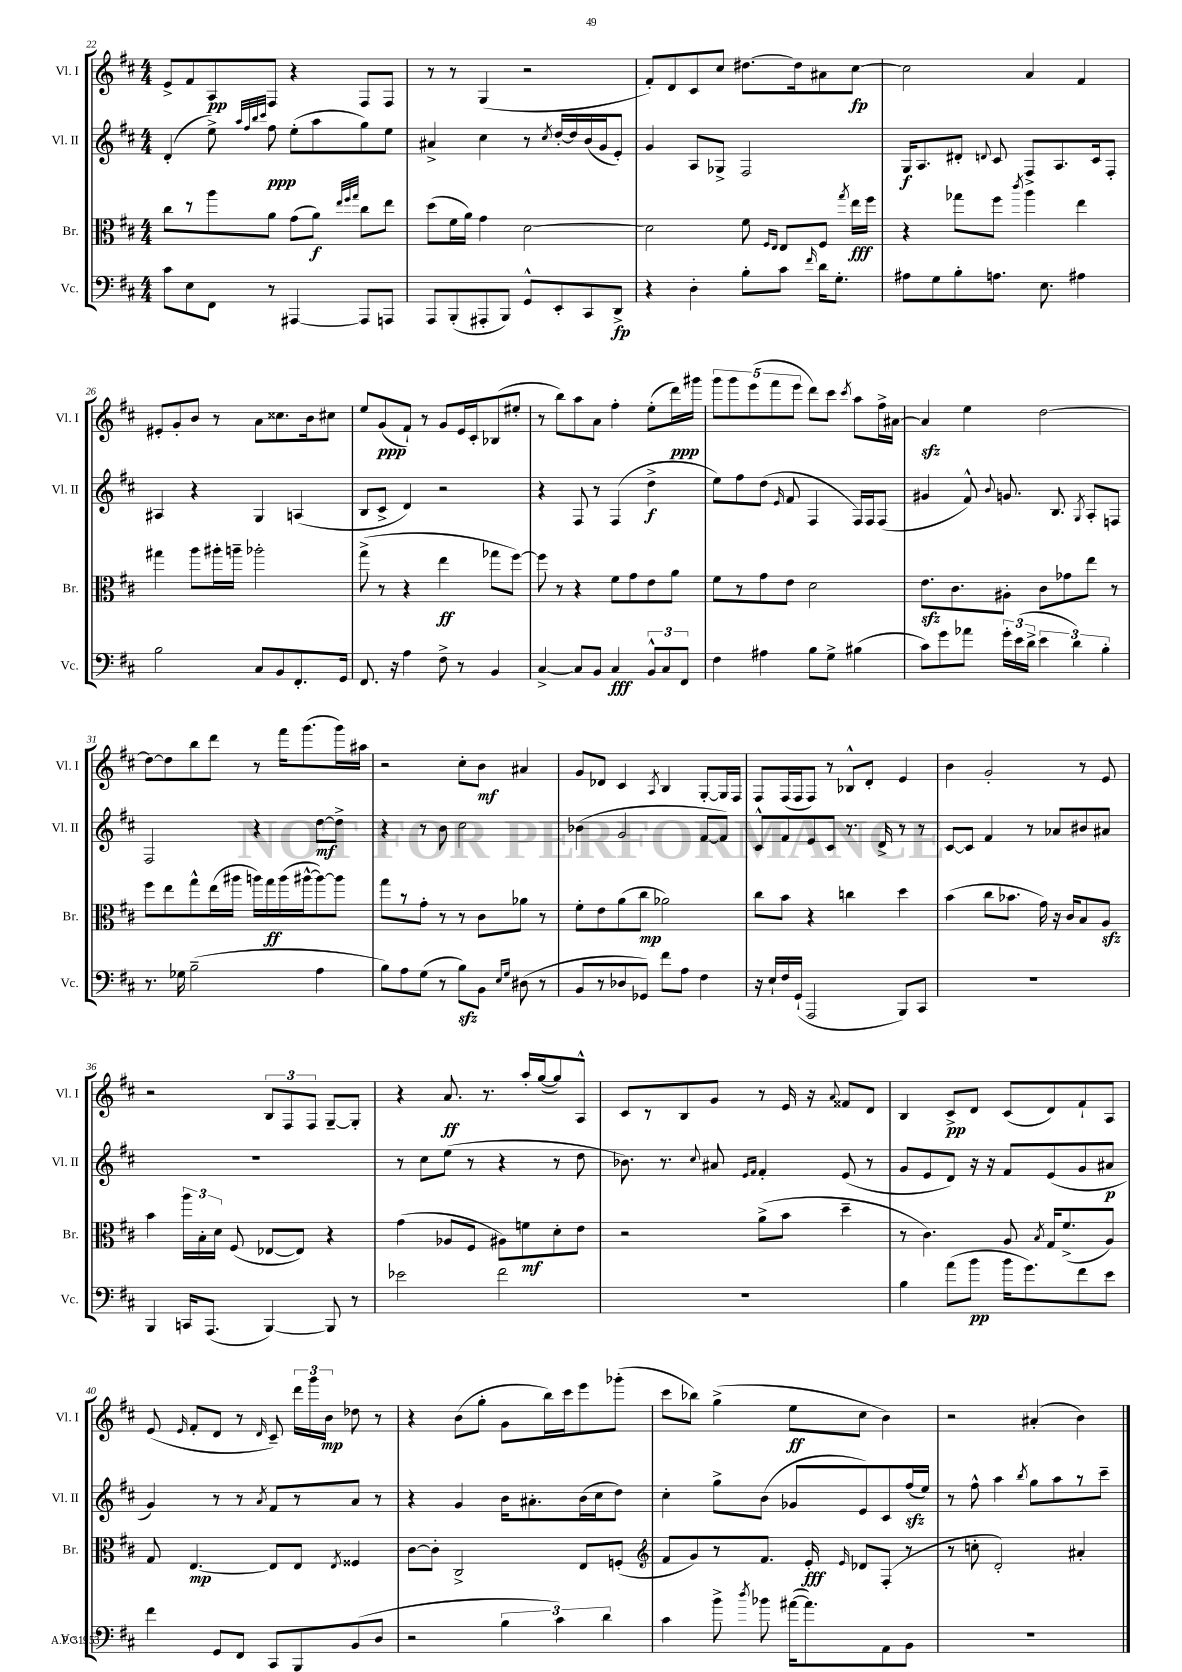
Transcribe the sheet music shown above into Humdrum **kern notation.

**kern	**kern	**kern	**kern
*staff4	*staff3	*staff2	*staff1
*clefF4	*clefC3	*clefG2	*clefG2
*k[f#c#]	*k[f#c#]	*k[f#c#]	*k[f#c#]
*M4/4	*M4/4	*M4/4	*M4/4
8c#\L	8cc#\L	(4d'/	8e^/L
8E\	8r	.	8f#/
8FF#\J	8aa\	8ee^\)	8A/
.	.	32qqaa/LLL	.
.	.	32qqff#/	.
.	.	32qqbb/	.
.	.	32qqccc#/JJJ	.
8r	8a\J	8ff#\	8F#/J
[4AAA#/	(8g\L	(8ee'\L	4r
.	8a\J)	8aa\	.
.	32qqee/LLL	.	.
.	32qqff#/	.	.
.	32qqgg/JJJ	.	.
8AAA#/]L	8cc#\L	8gg\)	8F#/L
8AAA/J	8ee\J	8ee\J	8F#/J
=	=	=	=
8AAA/L	(8dd\L	4a#^/	8r
(8BBB'/	16f#\L	.	8r
.	16a\JJ)	.	.
8AAA#'/	4g\	4cc#\	(4G/
8BBB/J)	.	.	.
8GG^^/L	[2d\	8r	2r
.	.	8qcc#/	.
8EE'/	.	[16dd'/LL	.
.	.	16dd/]	.
8CC#/	.	(16b/	.
.	.	16g/J	.
8DD^/J	.	8e'/J)	.
=	=	=	=
4r	2d\]	4g/	8f#'/L)
.	.	.	8d/
4D'\	.	8A/L	8c#/
.	.	8G-^/J	8cc#/J
8B'\L	8f#\	2F#/	[8.dd#\L
.	16qqF#/LL	.	.
.	16qqE/JJ	.	.
8c#\J	8E/L	.	.
.	.	.	16dd#\]k
16qqf#/	.	.	.
16d\LK	8F#/J	.	8a#\
8.G'\J	.	.	.
.	8qgg/	.	.
.	16ee\LL	.	[8cc#\J
.	16ff#\JJ	.	.
=	=	=	=
8A#\L	4r	16G/LK	2cc#\]
.	.	8.A/	.
8G\	.	.	.
8B'\	8gg-\L	8d#'/J	.
.	.	8qqd/	.
8.A\J	8ff#\J	8c#/	.
.	8qccc#/	.	.
.	4aa\	8F#^/L	4a/
8.E\	.	.	.
.	.	8.A/	.
4A#\	4ee\	.	4f#/
.	.	16c#/k	.
.	.	8F#'/J	.
=	=	=	=
2B\	4gg#\	4A#/	8e#'/L
.	.	.	8g'/
.	8aa\L	4r	8b/J
.	16aa#'\L	.	8r
.	16aa~\JJ	.	.
8C#/L	2aa-'\	4G/	8a\L
8BB/	.	.	8.cc##\
8.FF#'/	.	(4A/	.
.	.	.	16b\k
.	.	.	8cc#\J
16GG/Jk	.	.	.
=	=	=	=
8.FF#/	(8gg^\	8B/L	8ee/L
.	8r	8c#^/J	(8g/
16r	.	.	.
4A\	4r	4d/)	8f#`/J)
.	.	.	8r
8F#^\	4ee\	2r	8g/L
8r	.	.	16e/L
.	.	.	16c#'/J
4BB/	8gg-\L	.	(8B-/
.	[8ff#\J)	.	8ee#'/J
=	=	=	=
[4C#^/	8ff#\]	4r	8r
.	8r	.	8bb\L)
8C#/]L	4r	8F#/	8aa\
8BB/J	.	8r	8a\J
4C#/	8f#\L	(4F#/	4ff#'\
.	8g\	.	.
12BB^^/L	8e\	4dd^\	(8ee'\L
12C#/	.	.	.
.	8a\J	.	16ddd\L)
12FF#/J	.	.	.
.	.	.	16ggg#\JJ
=	=	=	=
4F#\	8f#\L	8ee\L)	10ggg\L
.	.	.	10ggg\
.	8r	8ff#\	.
.	.	.	(10eee\
4A#\	8g\	(8dd\J	.
.	.	.	10fff#\
.	.	16qqe/	.
.	8e\J	8f#/	.
.	.	.	10eee\J
8B\L	2d\	4F#/	8ddd\L)
8G^\J	.	.	8ccc#\J
.	.	.	8qccc#/
(4B#\	.	16F#/LL)	8aa\L
.	.	16F#/J	.
.	.	(8F#/J	16ff#^\L
.	.	.	[16a#\JJ
=	=	=	=
8c#\L)	8.e\L	4g#/	4a#/]
8g\	.	.	.
.	8.c#\	.	.
8a-\J	.	8f#^^/)	4ee\
.	.	8qqb/	.
24g'\LL	8A#'\J	8.g/	.
(24e\	.	.	.
24d^\JJ	.	.	.
6e\	8c#\L	.	[2dd\
.	.	8.B/	.
.	8g-\	.	.
6d\)	.	.	.
.	.	8qG/	.
.	8ee\J	8A'/L	.
6B'\	.	.	.
.	8r	8F/J	.
=	=	=	=
8.r	8ff#\L	2F#/	8dd\_L
.	8ee\	.	8dd\]
16G-\	.	.	.
(2B~\	8gg^^\	.	8bb\
.	(16ee\L	.	8ddd\J
.	16aa#\JJ	.	.
.	16aa\LL)	4r	8r
.	16gg\	.	.
.	(16aa\	.	16fff#\LK
.	[16aa#^^\J	.	(8.ggg\
4A\	8aa#\_)	[8dd\L	.
.	8aa#\]J	8dd^\]J	16ggg\L)
.	.	.	16aa#\JJ
=	=	=	=
8B\L)	8gg\L	4r	2r
8A\	8r	.	.
(8G\J	8g'\J	8r	.
8r	8r	8b\	.
8B\L)	8r	2cc#\	8cc#'\L
8BB\J	8c#\L	.	8b\J
16qqE/LL	.	.	.
16qqG/JJ	.	.	.
(8D#\	8a-\J	.	4a#/
8r	8r	.	.
=	=	=	=
8BB/L	8f#'\L	(4b-\	8g/L
8r	8e\	.	8d-/J
8D-/	(8a\	2g/	4c#/
8GG-/J)	8cc#\J	.	.
.	.	.	8qA/
8f#\L	2a-\)	.	4B/
8A\J	.	.	.
4F#\	.	[8f#/L	[8G'/L
.	.	8f#/]J)	16G/]L
.	.	.	16F#/JJ
=	=	=	=
16r	8cc#\L	8c#^^/L	8F#/L
16E`/LL	.	.	.
16F#/	8b\J	8f#/	(16F#/L
(16GG`/JJ	.	.	16F#/J
2AAA/	4r	8e/	8F#/J)
.	.	8c#/J	8r
.	4cc\	8.r	8B-^^/L
.	.	.	8d'/J
.	.	16d^/	.
8BBB/L)	4dd\	8r	4e/
8CC#/J	.	8r	.
=	=	=	=
1r	(4b\	[8c#/L	4b\
.	.	8c#/]J	.
.	8cc#\L	4f#/	2g'/
.	8.b-\J	.	.
.	.	8r	.
.	16g\)	.	.
.	16r	8a-/L	.
.	16c#/LK	.	.
.	8B/	8b#/	8r
.	8A/J	8a#/J	8e/
=	=	=	=
4BBB/	4b\	1r	2r
16CC/LK	24aa\LL	.	.
.	24B'\	.	.
(8.AAA/J	.	.	.
.	24d\JJ	.	.
.	(8F#/	.	.
[4BBB/)	[8E-/L	.	12B/L
.	.	.	12F#/
.	8E-/]J)	.	.
.	.	.	12F#/J
8BBB/]	4r	.	[8G~/L
8r	.	.	8G'/]J
=	=	=	=
2e-\	(4g\	8r	4r
.	.	8cc#\L	.
.	8A-/L	(8ee\J	8.a/
.	8F#/J	8r	.
.	.	.	8.r
2f#\	8A#\L)	4r	.
.	8f\	.	16aa'/LL
.	.	.	([16gg/J
.	8d'\	8r	8gg/])
.	8e\J	8dd\	8A^^/J
=	=	=	=
1r	2r	8.b-\)	8c#/L
.	.	.	8r
.	.	8.r	.
.	.	.	8B/
.	.	8qqcc#/	.
.	.	8a#/	8g/J
.	.	16qqe/LL	.
.	.	16qqf#/JJ	.
.	(8a^\L	4f#'/	8r
.	8b\J	.	16e/
.	.	.	16r
.	.	.	8qqa/
.	4dd~\	(8e/	8f##/L
.	.	8r	8d/J
=	=	=	=
4B\	8r	8g/L	4B/
.	4.c#\)	8e/	.
(8a\L	.	8d/J)	8c#^/L
8b\J	.	16r	8d/J
.	.	16r	.
16b\LK	8A/	8f#/L	(8c#/L
8.g\)	.	.	.
.	8qB/	.	.
.	16G/LK	(8e/	8d/)
.	(8.f#^/	.	.
8f#\	.	8g/	8f#`/
8e\J	8A/J)	8a#/J	8A/J
=	=	=	=
4f#\	8G/	4g/)	(8e/
.	.	.	16qqe/
.	[4.E/	.	8f#'/L
8GG/L	.	8r	8d/J
8FF#/J	.	8r	8r
.	.	8qa/	16qqd/
8CC#/L	8E/]L	8f#/L	8c#~/)
8BBB/	8E/J	8r	24ddd\LL
.	.	.	24ggg\
.	.	.	24b\JJ
.	8qE/	.	.
(8BB/	4F##/	8a/J	8dd-\
8D/J	.	8r	8r
=	=	=	=
2r	[8c#\L	4r	4r
.	8c#'\]J	.	.
.	2C#^/	4g/	(8b\L
.	.	.	8gg'\J
6B\	.	16b\LK	8g\L
.	.	8.a#'\	.
.	.	.	16bb\L)
6c#\)	.	.	.
.	.	.	16ccc#\J
.	8E/L	(16b\L	8eee\
.	.	16cc#\J	.
6d\	.	.	.
.	(8F'/J	8dd\J)	(8ggg-'\J
=	=	=	=
*	*clefG2	*	*
4c#\	8f#/L	4cc#'\	8ccc#\L
.	8g/)	.	8bb-\J)
8b^\	8r	8gg^\L	(4gg^\
8qdd/	.	.	.
8b-\	8.f#/J	(8b\J	.
([16a#\LK	.	8g-/L	8ee\L
8.a#\])	16e'/	.	.
.	16qqe/	.	.
.	8d-/L	8e/)	8cc#\J
8AA\	(8F#'/J	8c#/	4b\)
8BB\J	8r	(16ff#/L	.
.	.	16ee/JJ)	.
=	=	=	=
1r	8r	8r	2r
.	8cc'\	8ff#^^\	.
.	2d'/)	4aa\	.
.	.	8qbb/	.
.	.	8gg\L	(4a#'/
.	.	8aa\	.
.	4a#'/	8r	4b\)
.	.	8ccc#~\J	.
==	==	==	==
*-	*-	*-	*-
